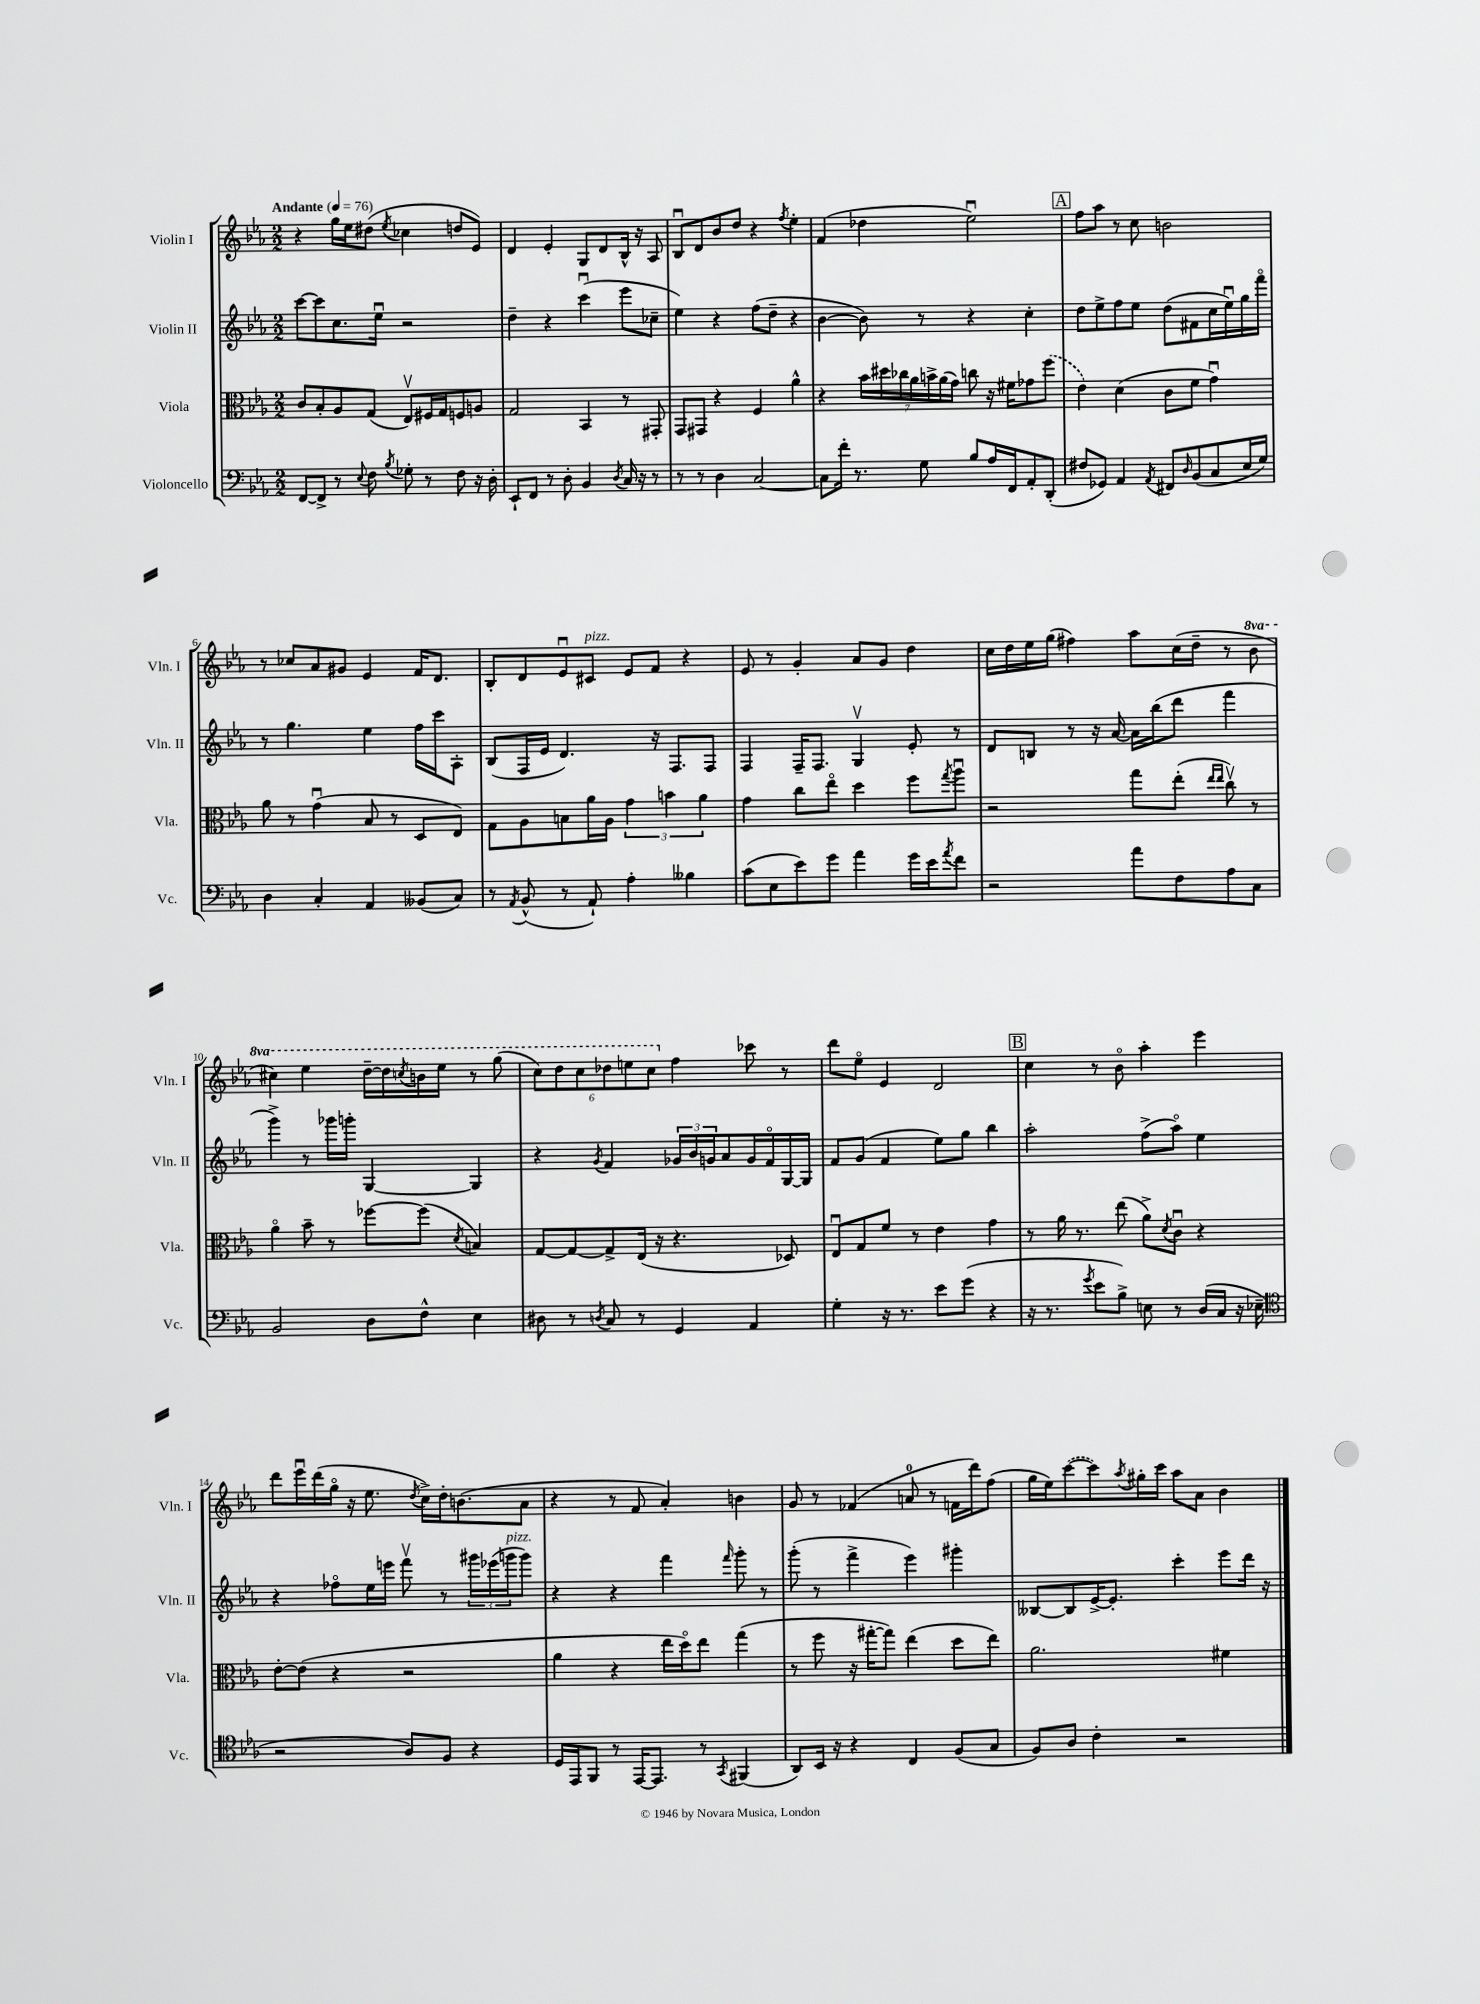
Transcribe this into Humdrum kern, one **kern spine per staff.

**kern	**kern	**kern	**kern
*part4	*part3	*part2	*part1
*staff4	*staff3	*staff2	*staff1
*I"Violoncello	*I"Viola	*I"Violin II	*I"Violin I
*I'Vc.	*I'Vla.	*I'Vln. II	*I'Vln. I
*clefF4	*clefC3	*clefG2	*clefG2
*k[b-e-a-]	*k[b-e-a-]	*k[b-e-a-]	*k[b-e-a-]
*M2/2	*M2/2	*M2/2	*M2/2
*MM76	*MM76	*MM76	*MM76
=1	=1	=1	=1
!	!	!	!LO:TX:a:B:t=Andante
[8FF/L	8c/L	[8ccc\L	4r
8FF^/J]	8B-'/	8ccc\]	.
8r	8A-/	8.cc\	16gg\LL
.	.	.	16ee-\J
8qqE-/	.	.	.
8F\	(8G/J	.	(8dd#X\J
.	.	16ee-u\Jk	.
8qB-/	.	.	8qee-/
8G-X'\	8E-v/L)	2r	4cc-X\
8r	16F#X/L	.	.
.	16G/J	.	.
8F\	8Fn/	.	8ddn/L
16r	8An/J	.	8e-/J)
16D'\	.	.	.
=2	=2	=2	=2
8EE-`/L	2G/	4dd~\	4d/
8FF/J	.	.	.
8r	.	4r	4e-'/
8D'\	.	.	.
4BB-/	4BB-/	(4cccu\	8G/L
.	.	.	8d/
8qD/	.	.	.
16C/	8r	8eee-\L	16B-^^/Jk
16r	.	.	16r
8r	8GG#X'/	8cc-X~\J	8A-/
=3	=3	=3	=3
8r	8GG/L	4ee-\)	8B-u/L
8r	8GG#X/J	.	8d/
4D\	4r	4r	8b-/
.	.	.	8dd/J
[2C/	4F/	(8ff\L	4r
.	.	8dd~\J	.
.	.	.	8qff/
.	4a-^^\	4r	4ee-'\
=4	=4	=4	=4
8C\L]	4r	[4b-\	(4f/
16f'\Jk	.	.	.
8.r	.	.	.
.	28b-\LL	8b-\])	4dd-X\
.	28dd#X\	.	.
.	28cc-X\	.	.
.	28a-\	.	.
8G\	.	8r	.
.	28bn^\	.	.
.	(28a-\	.	.
.	28g\JJ)	.	.
8B-/L	8ccn\	4r	2ee-u\)
16A-/L	16r	.	.
16FF/J	16f#X\KL	.	.
8AA-'/	8g-X\	4cc'\	.
(8DD'/J	(8ff\J	.	.
!!LO:REH:place=s1:t=A
=5	=5	=5	=5
8F#X/L	4e-\)	8dd\L	8ff\L
8GG-X/J)	.	8ee-^\	8aa-\J
4AA-/	(4d\	8ff\	8r
.	.	8ee-\J	8cc\
8qAA-/	.	.	.
8FF#X/L	8c\L	(8dd\L	2bn\
16qqD/	.	.	.
(8BB-/	8f\J	8f#X\	.
8C/	4gu\)	16cc\L	.
.	.	16ee-u\)	.
16E-/L	.	16gg\	.
16G/JJ)	.	16fff\JJ	.
!!LO:LB:g=z
=6	=6	=6	=6
4D\	8a-\	8r	8r
.	8r	4.gg\	8cc-X/L
4C'/	(4gu\	.	8a-/
.	.	.	8g#X/J
4AA-/	8B-/	4ee-\	4e-/
.	8r	.	.
(8BB--X/L	8D/L	16ff\LL	16f/KL
.	.	16ccc\J	8.d/J
8C/J)	8E-/J)	8A-'\J	.
=7	=7	=7	=7
8r	8G\L	(8B-/L	8B-'/L
8qAA-/	.	.	.
(8BB-^^/	8A-\	16F/L	8d/
.	.	16e-/JJ	.
8r	8Bn\	4.d/)	8e-u/
!	!	!	!LO:TX:a:i:t=pizz.
8AA-`/)	16a-\L	.	8c#X/J
.	16A-\JJ	.	.
4A-'\	6g\	.	8e-/L
.	.	16r	8f/J
.	6bn\	.	.
.	.	8.F/L	.
4B--X\	.	.	4r
.	6a-\	.	.
.	.	8F/J	.
=8	=8	=8	=8
(8c\L	4g\	4F/	8e-/
8E-\	.	.	8r
8e-\)	8cc\L	16F~/KL	4g'/
.	.	8.F/J	.
8g\J	8ee-\J	.	.
4a-\	4dd\	4Gv/	8a-/L
.	.	.	8g/J
16g\LL	8ff\L	8e-'/	4dd\
16e-\J	.	.	.
8qa-/	8qgg/	.	.
8f\J	8aa-u\J	8r	.
=9	=9	=9	=9
2r	2r	8d/L	16cc\LL
.	.	.	16dd\
.	.	8Bn/J	16ee-\
.	.	.	(16gg\JJ
.	.	8r	4ff#X\)
.	.	16r	.
.	.	[16a-/	.
8a-\L	8gg\L	16a-\LL]	8aa-\L
.	.	(16bb-\J	.
8F\	(8ee-'\J	8ddd\J	(16cc\L
.	.	.	16dd~\JJ
.	16qqee-/LL	.	.
.	16qqee-/JJ	.	.
8A-\	8ccv\)	4fff\	8r
*	*	*	*8va
8C\J	8r	.	8bb-\
!!LO:LB:g=z
=10	=10	=10	=10
2BB-/	4a-\	4ggg^\)	4ccc#X\)
.	8b-~\	8r	4eee-\
.	8r	16ggg-X\LL	.
.	.	16gggn'\JJ	.
8D\L	[8ff-X\L	[4G/	[16ddd~\LL
.	.	.	16ddd\]
.	.	.	8qcccn/
8F^^\J	(8ff-\J]	.	16bbn\
.	.	.	16eee-\JJ
.	8qd/	.	.
4E-\	4Bn/)	4G/]	8r
.	.	.	(8ggg\
=11	=11	=11	=11
8D#X\	[8G/L	4r	12ccc\L)
.	.	.	12ddd\
8r	8G/_	.	.
.	.	.	12ccc\
8qDn/	.	8qg/	.
8C/	8G^/]	4f/	12ddd-X\
.	.	.	12eeen\
8r	(16E-/Jk	.	.
.	.	.	12ccc\J
.	16r	.	.
*	*	*	*X8va
4GG/	4.r	24g-X/LL	4ff\
.	.	24b-/	.
.	.	24gn/J	.
.	.	8a-/	.
4AA-/	.	16g/L	8ccc-X\
.	.	16f/	.
.	8D-X/)	[16G/	8r
.	.	16G/JJ]	.
=12	=12	=12	=12
4G'\	8E-u/L	8f/L	8ddd\L
.	8G/	(8g/J	8ee-\J
16r	8f/J	4f/	4e-/
8.r	.	.	.
.	8r	.	.
8e-\L	4e-\	8ee-\L)	2d/
(8g\J	.	8gg\J	.
4r	4g\	4bb-\	.
!!LO:REH:place=s1:t=B
=13	=13	=13	=13
16r	8r	2aa-'\	4cc\
8.r	.	.	.
.	16a-\	.	.
.	8.r	.	.
8qg/	.	.	.
8e-\L	.	.	8r
8B-^\J)	(8ee-\	.	8b-\
8En\	8a-^\L)	(8ff^\L	4aa-'\
.	8qd/	.	.
8r	8cu\J	8aa-\J)	.
(16D/LL	4r	4ee-\	4eee-\
16C/JJ	.	.	.
16r	.	.	.
16E-X~\	.	.	.
!!LO:LB:g=z
=14	=14	=14	=14
*clefC4	*	*	*
2r	[8e-'\L	4r	8ddd\L
.	(8e-\J]	.	16eee-u\L
.	.	.	(16ddd\
.	4r	8ff-X\L	16gg\JJ
.	.	.	16r
.	.	16ee-\L	8.ee-\
.	.	16eeen\JJ	.
8A-/L)	2r	8fffv\	.
.	.	.	8qdd/
.	.	.	16cc^\LL)
8F/J	.	8r	16dd'\J
.	.	.	(8.bn\
4r	.	24ggg#X\LL	.
.	.	(24eee-X\	.
!	!	!LO:TX:a:i:t=pizz.	!
.	.	24gggn\J	.
.	.	8ggg\J)	8a-\J
=15	=15	=15	=15
16D/LL	4a-\	4r	4r
16EE-/J	.	.	.
8FF/J	.	.	.
8r	4r	4r	8r
[16EE-/KL	.	.	8f/
8.EE-/J]	.	.	.
.	16ee-\LL	4fff\	4a-'/)
.	16dd\J)	.	.
8r	8ee-\J	.	.
8qGG/	.	16qqfff/	.
(4FF#X/	(4gg\	8ggg'\	4bn\
.	.	8r	.
=16	=16	=16	=16
8AA-/L)	8r	(8ggg'\	8g/
16BB-/Jk	8ff\	8r	8r
16r	.	.	.
4r	16r	4fff^\	(4f-X/
.	[16gg#X'\KL	.	.
.	8gg#\J])	.	.
4C/	(4ee-\	4eee-\)	8an/
.	.	.	8r
(8F/L	8dd\L	4ggg#X'\	16fn\LL
.	.	.	16ddd\J)
8G/J	8ee-\J)	.	(8ff\J
=17	=17	=17	=17
8F/L)	2.a-\	[8B--X/L	16gg\LL
.	.	.	16ee-\J)
8A-/J	.	8B--/]	([8ccc\
4c'\	.	[16e-^/K	8ccc\])
.	.	8.e-'/J]	.
.	.	.	8qaa-/
.	.	.	16gg#X'\L
.	.	.	16ccc\JJ
2r	.	4ccc'\	8aa-\L
.	.	.	8a-\J
.	4f#X\	8eee-\L	4b-\
.	.	16ddd\Jk	.
.	.	16r	.
==	==	==	==
*-	*-	*-	*-
